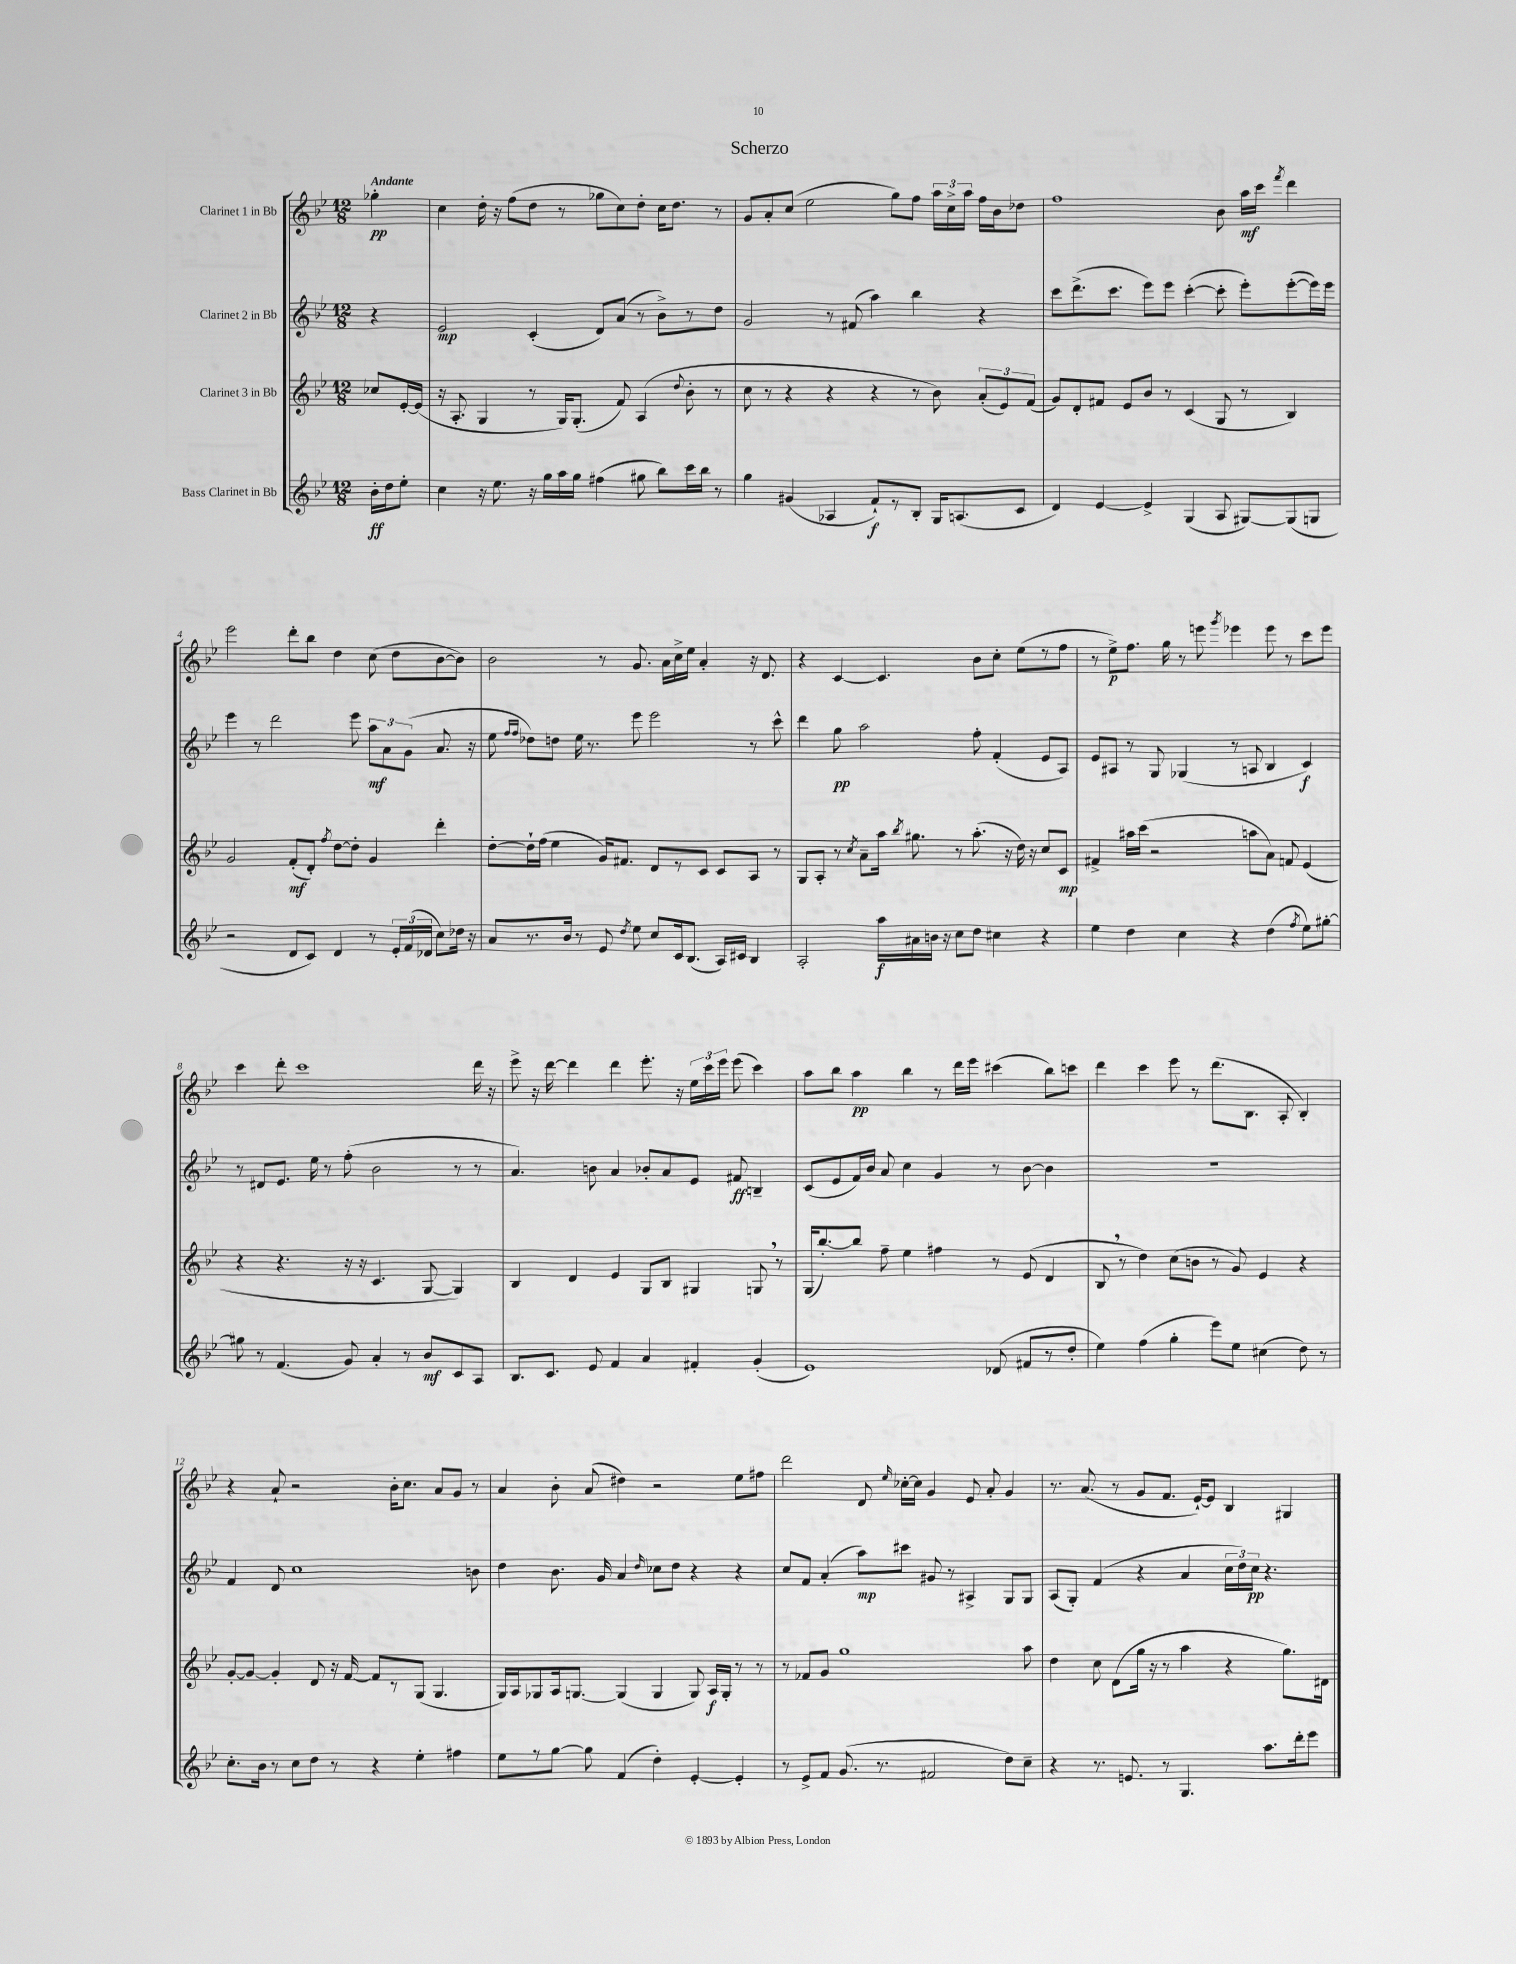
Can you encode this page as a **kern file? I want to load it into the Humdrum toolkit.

**kern	**dynam	**kern	**dynam	**kern	**dynam	**kern	**dynam
*part4	*part4	*part3	*part3	*part2	*part2	*part1	*part1
*staff4	*staff4	*staff3	*staff3	*staff2	*staff2	*staff1	*staff1
*I"Bass Clarinet in Bb	*	*I"Clarinet 3 in Bb	*	*I"Clarinet 2 in Bb	*	*I"Clarinet 1 in Bb	*
*clefG2	*	*clefG2	*	*clefG2	*	*clefG2	*
*k[b-e-]	*	*k[b-e-]	*	*k[b-e-]	*	*k[b-e-]	*
*M12/8	*	*M12/8	*	*M12/8	*	*M12/8	*
=	=	=	=	=	=	=	=
!	!	!	!	!	!	!LO:TX:a:B:t=Andante	!
16b-'\LL	ff	8cc-X/L	.	4r	.	4gg-X'\	pp
16dd\J	.	.	.	.	.	.	.
8ee-'\J	.	[16e-'/L	.	.	.	.	.
.	.	(16e-/JJ]	.	.	.	.	.
=1	=1	=1	=1	=1	=1	=1	=1
4cc\	.	16r	.	2e-/	mp	4cc\	.
.	.	8.A'/	.	.	.	.	.
16r	.	4G/	.	.	.	16dd'\	.
8.ee-\	.	.	.	.	.	16r	.
.	.	.	.	.	.	(8ff\L	.
16r	.	8r	.	(4c'/	.	8dd\J	.
16gg\LL	.	.	.	.	.	.	.
16aa\	.	16G/KL)	.	.	.	8r	.
16gg\JJ	.	(8.G'/J	.	.	.	.	.
(4ff#X\	.	.	.	8d/L)	.	8gg-X\L	.
.	.	8f/)	.	(8a/J	.	8cc\)	.
8gg#X\	.	(4A/	.	8r	.	8dd'\J	.
8bb-\L)	.	.	.	8b-^\L)	.	16cc\KL	.
.	.	.	.	.	.	8.dd\J	.
.	.	8qqdd/	.	.	.	.	.
16ccc\L	.	8b-'\	.	8r	.	.	.
16bb-\JJ	.	.	.	.	.	.	.
8r	.	8r	.	8dd\J	.	8r	.
=2	=2	=2	=2	=2	=2	=2	=2
4gg\	.	8cc\	.	2g/	.	8g/L	.
.	.	8r	.	.	.	8a'/	.
(4g#X/	.	4r	.	.	.	(8cc/J	.
.	.	.	.	.	.	2ee-\	.
4A-X/	.	4r	.	8r	.	.	.
.	.	.	.	(8f#X/	.	.	.
8f`/L)	f	4r	.	4aa\)	.	.	.
8r	.	.	.	.	.	8gg\L)	.
8B-'/J	.	8r	.	4bb-\	.	8ff\J	.
16G/KL	.	8b-\)	.	.	.	24aa\LL	.
.	.	.	.	.	.	24cc^\	.
(8.An/	.	.	.	.	.	.	.
.	.	.	.	.	.	24aa\JJ	.
.	.	(12a'/L	.	4r	.	16ff\LL	.
.	.	.	.	.	.	16b-\J	.
.	.	12e-/)	.	.	.	.	.
8c/J	.	.	.	.	.	8dd-X\J	.
.	.	(12f/J	.	.	.	.	.
=3	=3	=3	=3	=3	=3	=3	=3
4d/)	.	8g/L)	.	8ccc\L	.	1ff	.
.	.	8d'/	.	(8.ddd^\	.	.	.
[4e-/	.	8f#X/J	.	.	.	.	.
.	.	.	.	8.ccc\J	.	.	.
.	.	8e-/L	.	.	.	.	.
4e-^/]	.	8b-/J	.	8eee-\L)	.	.	.
.	.	8r	.	8eee-\J	.	.	.
(4G/	.	(4c/	.	([4ccc'\	.	.	.
8A/	.	8G/	.	8ccc'\]	.	8b-\	.
[8G#X/L)	.	8r	.	8eee-'\L)	.	16aa\LL	mf
.	.	.	.	.	.	16ccc\JJ	.
.	.	.	.	.	.	8qfff/	.
(8G#/]	.	4B-/)	.	([8eee-'\	.	4ddd\	.
8Gn/J	.	.	.	16eee-\L])	.	.	.
.	.	.	.	16eee-\JJ	.	.	.
!!LO:LB:g=z
=4	=4	=4	=4	=4	=4	=4	=4
2r	.	2g/	.	4eee-\	.	2eee-\	.
.	.	.	.	8r	.	.	.
.	.	.	.	2ddd\	.	.	.
8d/L	.	(8f'/L	mf	.	.	8ddd'\L	.
8c/J)	.	8d'/J)	.	.	.	8bb-\J	.
.	.	8qff/	.	.	.	.	.
4d/	.	[8dd\L	.	.	.	4dd\	.
.	.	8dd'\J]	.	8eee-\	.	.	.
8r	.	4g/	.	12aa\L	mf	(8cc\	.
.	.	.	.	12a\	.	.	.
24e-'/LL	.	.	.	.	.	8dd\L	.
(24f/	.	.	.	(12g\J	.	.	.
24d-X/JJ	.	.	.	.	.	.	.
8cc\L)	.	4ddd'\	.	8.a/	.	[8b-\	.
16dd-X\Jk	.	.	.	.	.	8b-\J])	.
16r	.	.	.	16r	.	.	.
=5	=5	=5	=5	=5	=5	=5	=5
8a/L	.	[8dd'\L	.	8ee-\	.	2b-\	.
.	.	.	.	16qqff/LL	.	.	.
.	.	.	.	16qqff/JJ	.	.	.
8.r	.	16dd`\L]	.	8dd-X\L)	.	.	.
.	.	(16ff\JJ	.	.	.	.	.
.	.	4ee-\	.	8ddn\J	.	.	.
16b-/Jk	.	.	.	.	.	.	.
8r	.	.	.	16ee-\	.	.	.
.	.	.	.	8.r	.	.	.
8e-/	.	16g/KL)	.	.	.	8r	.
.	.	8.f#X/J	.	.	.	.	.
8qdd/	.	.	.	.	.	.	.
8ee-\	.	.	.	8eee-\	.	8.g/	.
8cc/L	.	8d/L	.	2eee-\	.	.	.
.	.	.	.	.	.	16a\LL	.
16c/k	.	8r	.	.	.	16cc^\	.
(8.B-/J	.	.	.	.	.	16ee-\JJ	.
.	.	8c/J	.	.	.	4a'/	.
16A/LL)	.	8c/L	.	.	.	.	.
16c#X/JJ	.	.	.	.	.	.	.
4B-/	.	8A/J	.	8r	.	16r	.
.	.	.	.	.	.	8.d/	.
.	.	8r	.	8ccc^^\	.	.	.
=6	=6	=6	=6	=6	=6	=6	=6
2A'/	.	8G/L	.	4ddd\	.	4r	.
.	.	8A'/J	.	.	.	.	.
.	.	8r	.	8gg\	pp	[4c/	.
.	.	8qcc/	.	.	.	.	.
.	.	8a~\L	.	2aa\	.	.	.
16aa\LL	f	16aa\Jk	.	.	.	4.c/]	.
.	.	8qbb-/	.	.	.	.	.
16a#X\	.	8.gg#X\	.	.	.	.	.
16bn\JJ	.	.	.	.	.	.	.
16r	.	.	.	.	.	.	.
8cc\L	.	8r	.	.	.	.	.
8dd\J	.	(8.aa'\	.	8ff'\	.	8b-\L	.
4cc#X\	.	.	.	(4f'/	.	8cc'\J	.
.	.	16r	.	.	.	.	.
.	.	16dd\)	.	.	.	(8ee-\L	.
.	.	16r	.	.	.	.	.
4r	.	8cc/L	.	8e-/L	.	8r	.
.	.	8c/J	mp	8A/J)	.	8ff\J	.
=7	=7	=7	=7	=7	=7	=7	=7
4ee-\	.	4f#X^/	.	8e-/L	.	8r	.
.	.	.	.	8A#X/J	.	8ee-^\L)	p
4dd\	.	16aa#X\LL	.	8r	.	8.ff\J	.
.	.	(16ccc\JJ	.	.	.	.	.
.	.	2r	.	8G/	.	.	.
.	.	.	.	.	.	16gg\	.
4cc\	.	.	.	(4G-X/	.	8r	.
.	.	.	.	.	.	8eeen\	.
.	.	.	.	.	.	8qggg/	.
4r	.	.	.	8r	.	4eee-X\	.
.	.	8aan\L	.	8An/	.	.	.
(4dd\	.	8a\J)	.	4B-/	.	8eee-\	.
.	.	8fn/	.	.	.	8r	.
8qff/	.	.	.	.	.	.	.
8ee-\L)	.	(4e-/	.	4c/)	f	8ccc\L	.
[8gg#X'\J	.	.	.	.	.	8eee-\J	.
!!LO:LB:g=z
=8	=8	=8	=8	=8	=8	=8	=8
8gg#X\]	.	4r	.	8r	.	4ccc\	.
8r	.	.	.	8d#X/L	.	.	.
(4.f/	.	4.r	.	8.e-/J	.	8ddd'\	.
.	.	.	.	.	.	1ccc	.
.	.	.	.	16ee-\	.	.	.
.	.	.	.	8r	.	.	.
8g/)	.	16r	.	(8ff'\	.	.	.
.	.	16r	.	.	.	.	.
4a'/	.	4.c/	.	2b-\	.	.	.
8r	.	.	.	.	.	.	.
8b-/L	mf	[8G/	.	.	.	.	.
8c/	.	4G/])	.	8r	.	.	.
8A/J	.	.	.	8r	.	16ddd\	.
.	.	.	.	.	.	16r	.
=9	=9	=9	=9	=9	=9	=9	=9
8.B-/L	.	4B-/	.	4.a/)	.	8eee-^\	.
.	.	.	.	.	.	16r	.
8.c/J	.	.	.	.	.	[16ddd\	.
.	.	4d/	.	.	.	4ddd\]	.
8e-/	.	.	.	8bn\	.	.	.
4f/	.	4e-/	.	4a/	.	4ddd\	.
4a/	.	8G/L	.	8b-X'/L	.	8.eee-'\	.
.	.	8B-/J	.	8a/	.	.	.
.	.	.	.	.	.	16r	.
4f#X'/	.	4G#X/	.	8e-/J	.	24ee-\LL	.
.	.	.	.	.	.	24ccc\	.
.	.	.	.	.	.	24eee-\JJ	.
.	.	.	.	8f#X/	ff	(8eee-\	.
(4g'/	.	8Gn,/	.	4Bn~/	.	4ccc\)	.
.	.	8r	.	.	.	.	.
=10	=10	=10	=10	=10	=10	=10	=10
1e-)	.	(16G/KL	.	(8c/L	.	8aa\L	.
.	.	[8.bb-'/)	.	.	.	.	.
.	.	.	.	8e-/	.	8bb-\J	.
.	.	8bb-/J]	.	16f/L)	.	4aa\	pp
.	.	.	.	16b-/JJ	.	.	.
.	.	8ff~\	.	8a/	.	.	.
.	.	4ee-\	.	4cc\	.	4bb-\	.
.	.	4ff#X\	.	4g/	.	8r	.
.	.	.	.	.	.	16ddd\LL	.
.	.	.	.	.	.	16eee-\JJ	.
(8d-X/	.	8r	.	8r	.	(4ccc#X\	.
8f#X/L	.	(8e-/	.	[8b-\	.	.	.
8r	.	4d/	.	4b-\]	.	8bb-\L)	.
8dd'/J	.	.	.	.	.	8cccn\J	.
=11	=11	=11	=11	=11	=11	=11	=11
4ee-\)	.	8B-,/	.	1.r	.	4ddd\	.
.	.	8r	.	.	.	.	.
(4ff\	.	4dd\)	.	.	.	4ccc\	.
4gg'\	.	(8cc\L	.	.	.	8eee-\	.
.	.	8bn\J	.	.	.	8r	.
8eee-\L)	.	8r	.	.	.	(8.ddd\L	.
8ee-\J	.	8g/)	.	.	.	.	.
.	.	.	.	.	.	8.B-\J	.
(4cc#X\	.	4e-/	.	.	.	.	.
.	.	.	.	.	.	8A'/	.
8dd\)	.	4r	.	.	.	4B-'/)	.
8r	.	.	.	.	.	.	.
!!LO:LB:g=z
=12	=12	=12	=12	=12	=12	=12	=12
8.cc'\L	.	[8g'/L	.	4f/	.	4r	.
.	.	8g/J_	.	.	.	.	.
16b-\Jk	.	.	.	.	.	.	.
8r	.	4g'/]	.	8d/	.	8a`/	.
8cc\L	.	.	.	1cc	.	2r	.
8dd\J	.	8d/	.	.	.	.	.
8r	.	16r	.	.	.	.	.
.	.	[16f/	.	.	.	.	.
4r	.	8f/L]	.	.	.	.	.
.	.	8r	.	.	.	16b-'\KL	.
.	.	.	.	.	.	8.cc\J	.
4ee-'\	.	(8G/J	.	.	.	.	.
.	.	4.G/	.	.	.	8a/L	.
4ff#X\	.	.	.	.	.	8g/J	.
.	.	.	.	8bn\	.	8r	.
=13	=13	=13	=13	=13	=13	=13	=13
8ee-\L	.	16G/LL)	.	4dd\	.	4a/	.
.	.	16A/J	.	.	.	.	.
8r	.	8G-X/	.	.	.	.	.
[8gg\J	.	16A/k	.	8.b-\	.	8b-'\	.
.	.	[8.Gn/J	.	.	.	.	.
8gg\]	.	.	.	.	.	(8a/	.
.	.	.	.	16g/	.	.	.
(4f/	.	(4G/]	.	4a/	.	4dd#X\)	.
.	.	.	.	16qqdd/	.	.	.
4dd'\)	.	4G/	.	8cc-X\L	.	2r	.
.	.	.	.	8dd\J	.	.	.
[4e-'/	.	8G/)	.	4r	.	.	.
.	.	16A/LL	f	.	.	.	.
.	.	16G'/JJ	.	.	.	.	.
4e-'/]	.	8r	.	4r	.	8ee-\L	.
.	.	8r	.	.	.	8ff#X\J	.
=14	=14	=14	=14	=14	=14	=14	=14
8r	.	8r	.	8cc/L	.	2ddd\	.
8e-^/L	.	8f-X/L	.	8f/J	.	.	.
8f/J	.	8g/J	.	(4a'/	.	.	.
(8.g/	.	1gg	.	.	.	.	.
.	.	.	.	8aa\L)	mp	8d/	.
8.r	.	.	.	.	.	.	.
.	.	.	.	.	.	16qqee-/	.
.	.	.	.	8ccc#X\J	.	[16cc-X'\LL	.
.	.	.	.	.	.	16cc-\JJ]	.
2f#X/	.	.	.	8g#X/	.	4g/	.
.	.	.	.	8r	.	.	.
.	.	.	.	4A#X^/	.	8e-/	.
.	.	.	.	.	.	8a'/	.
8dd\L)	.	.	.	8G/L	.	4g/	.
8cc~\J	.	8aa\	.	8G/J	.	.	.
=15	=15	=15	=15	=15	=15	=15	=15
4r	.	4dd\	.	(8A/L	.	8.r	.
.	.	.	.	8G'/J)	.	.	.
.	.	.	.	.	.	(8.a/	.
8.r	.	8cc\	.	(4f/	.	.	.
.	.	(8d\L	.	.	.	8r	.
8.en/	.	.	.	.	.	.	.
.	.	16gg\Jk	.	4r	.	8g/L	.
.	.	16r	.	.	.	.	.
8r	.	8r	.	.	.	8.f/J	.
4.G/	.	4aa\	.	4a/	.	.	.
.	.	.	.	.	.	[16e-`/KL)	.
.	.	.	.	.	.	8e-/J]	.
.	.	4r	.	24cc\LL	.	4B-/	.
.	.	.	.	24dd\)	.	.	.
.	.	.	.	24cc\JJ	pp	.	.
8.aa\L	.	.	.	4.r	.	.	.
.	.	8.gg\L)	.	.	.	4G#X/	.
16ddd'\k	.	.	.	.	.	.	.
8eee-\J	.	.	.	.	.	.	.
.	.	16d#X\Jk	.	.	.	.	.
==	==	==	==	==	==	==	==
*-	*-	*-	*-	*-	*-	*-	*-
